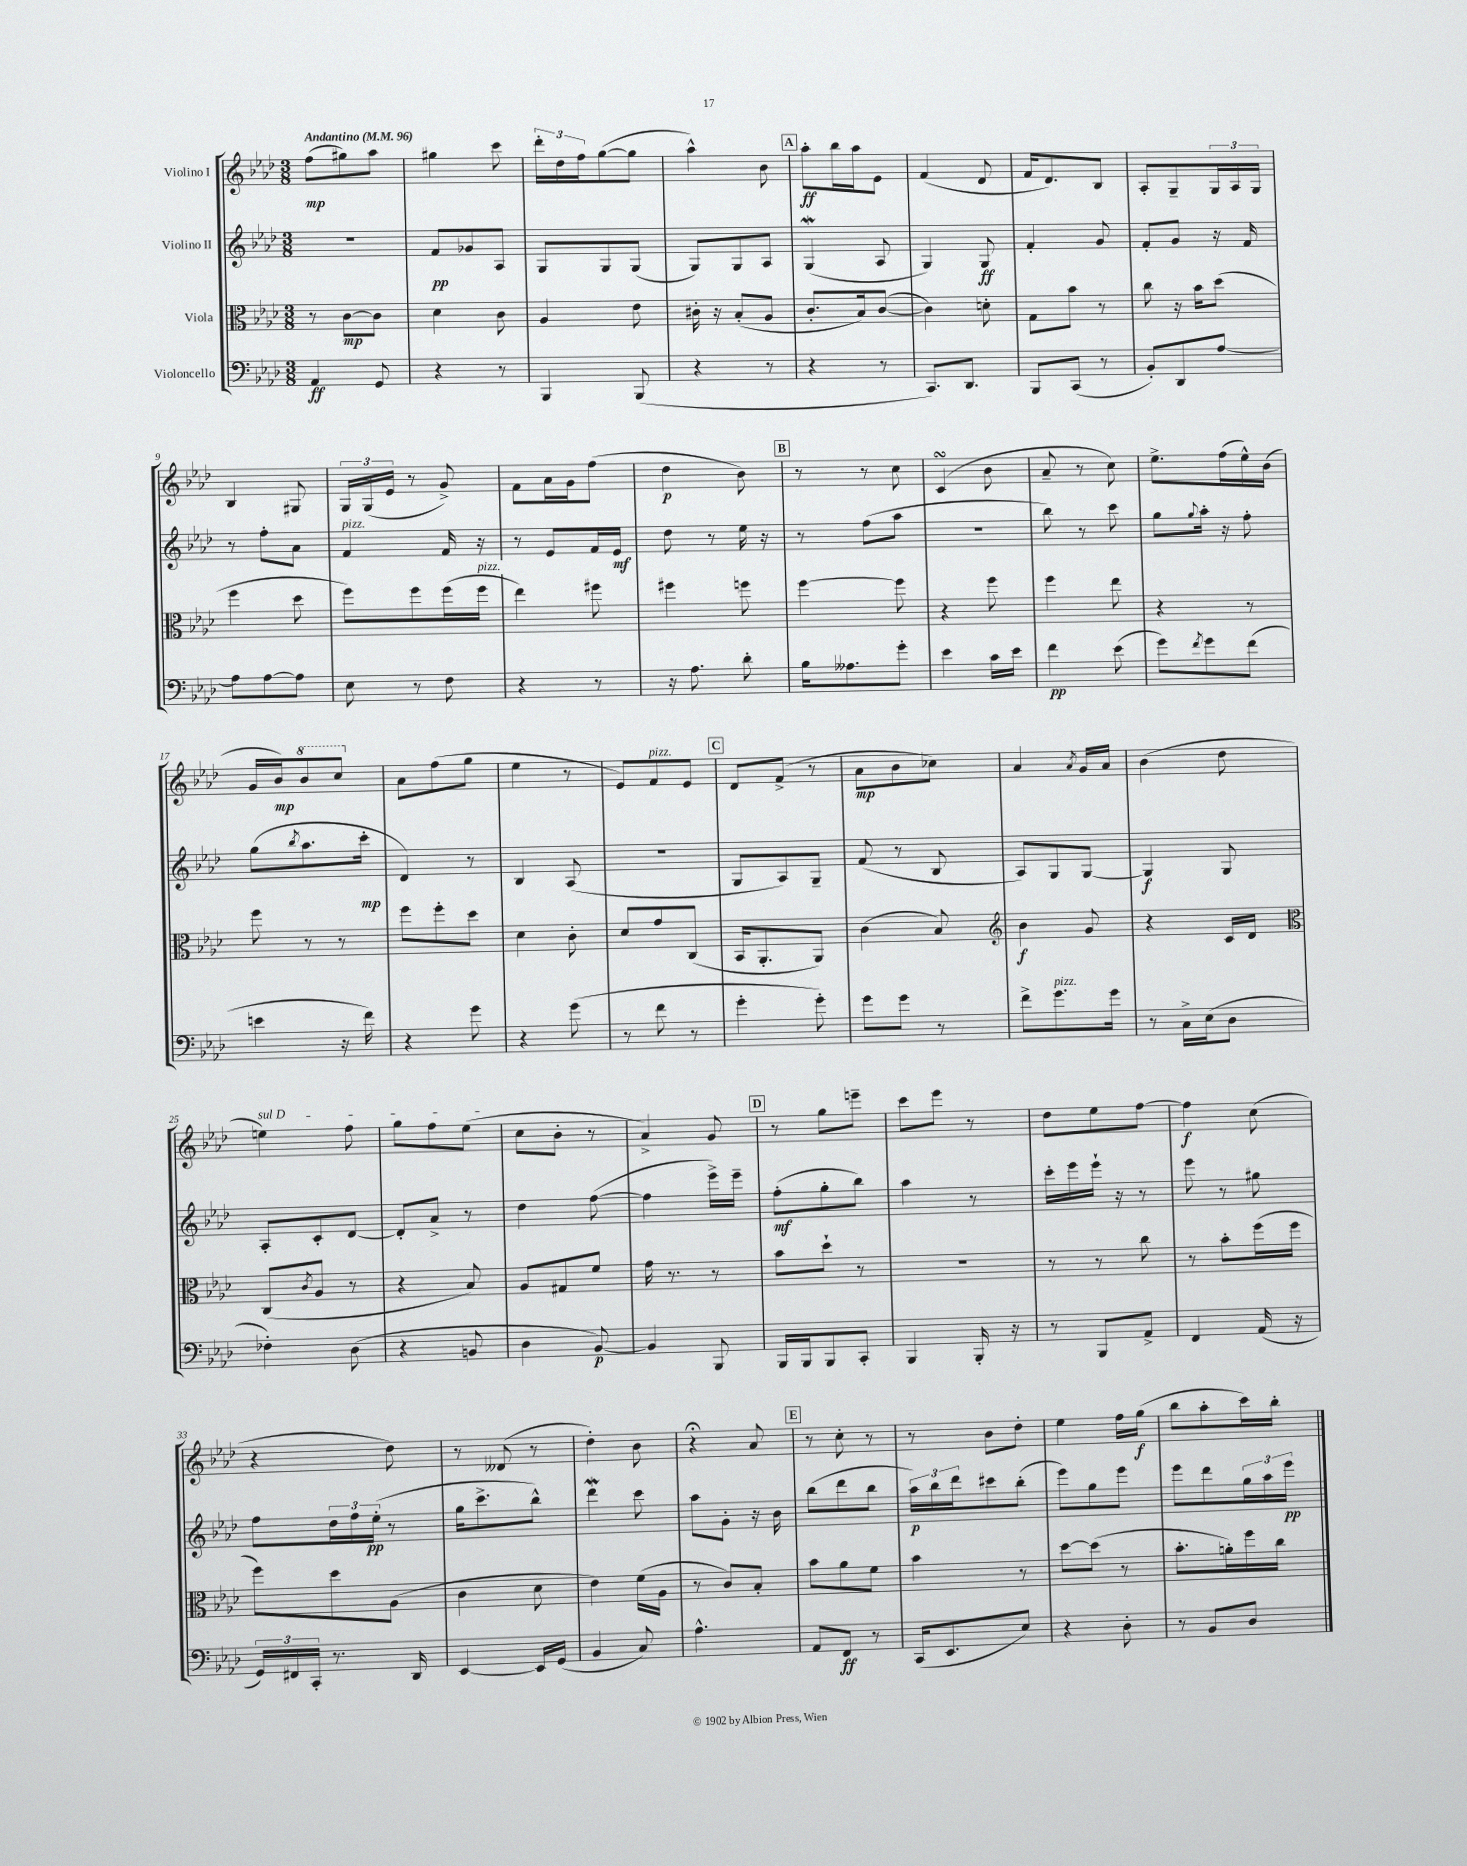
<<
\new StaffGroup <<
\new Staff = "s0" \with { instrumentName = "Violino I" } {
    \clef treble \key aes \major \numericTimeSignature \time 3/8 \tempo "Andantino" 4 = 96
    f''8\mp( gis''8) aes''8 |
    gis''4 c'''8 |
    \tuplet 3/2 { des'''16-. des''16 f''16 } g''8~( g''8 |
    aes''4-^) bes'8 |
    \mark \markup { \box "A" } aes''8-.\ff bes''16 aes''16 ees'8 |
    f'4( des'8 |
    f'16 des'8.) bes8 |
    aes8-. g8-- \tuplet 3/2 { g16 aes16 g16 } |
    bes4 gis8 |
    \tuplet 3/2 { g16 g16( ees'16 } r8 g'8->) |
    f'8 aes'16 g'16 f''8( |
    des''4\p bes'8) |
    \mark \markup { \box "B" } r8 r8 c''8 |
    c'4\turn( bes'8 |
    aes'8-- r8 c''8) |
    ees''8.-> f''16( ees''16-^) bes'16( |
    g'16 bes'16\mp) \ottava #1 bes''8 c'''8 \ottava #0 |
    aes'8 f''8( g''8 |
    ees''4 r8 |
    ees'8) f'8^\markup { \italic "pizz." } ees'8 |
    \mark \markup { \box "C" } des'8 f'8->( r8 |
    aes'8\mp bes'8 ces''8) |
    aes'4 \acciaccatura { aes'8 } g'16 aes'16 |
    bes'4( des''8 |
    \once \override TextSpanner.bound-details.left.text = \markup { \italic "sul D" } e''4\startTextSpan) f''8 |
    g''8 f''8 ees''8\stopTextSpan( |
    c''8 bes'8-. r8 |
    aes'4->) g'8 |
    \mark \markup { \box "D" } r8 g''8 e'''8-- |
    c'''8 ees'''8 r8 |
    des''8 ees''8 f''8~ |
    f''4\f c''8( |
    r4 des''8) |
    r8 deses'8( r8 |
    des''4-.) bes'8 |
    r4\fermata aes'8 |
    \mark \markup { \box "E" } r8 c''8-. r8 |
    r8 bes'8 des''8-. |
    ees''4 f''16 g''16\f( |
    bes''8 aes''8-. c'''16) bes''16-. \bar "|." |
}
\new Staff = "s1" \with { instrumentName = "Violino II" } {
    \clef treble \key aes \major \numericTimeSignature \time 3/8
    R4. |
    f'8\pp ges'8 aes8 |
    g8 g8 g8( |
    g8) g8 aes8 |
    \mark \markup { \box "A" } g4\mordent( aes8 |
    g4) g8\ff |
    f'4-. g'8 |
    f'8-. g'8 r16 f'16 |
    r8 f''8-. aes'8 |
    f'4^\markup { \italic "pizz." } f'16 r16 |
    r8 ees'8 f'16 ees'16\mf |
    des''8 r8 ees''16 r16 |
    \mark \markup { \box "B" } r8 f''8( aes''8 |
    R4. |
    bes''8) r8 c'''8 |
    g''8 \appoggiatura { g''8 } aes''16-. r16 f''8-. |
    g''8( \acciaccatura { bes''8 } aes''8. c'''16-.\mp |
    des'4) r8 |
    bes4 aes8( |
    R4. |
    \mark \markup { \box "C" } g8 aes8) g8-- |
    f'8( r8 bes8 |
    aes8) g8 g8~ |
    g4\f g8 |
    aes8-. c'8-. des'8~ |
    des'8-. aes'8-> r8 |
    des''4 f''8~( |
    f''4 ees'''16->) ees'''16-- |
    \mark \markup { \box "D" } f''8-.\mf( g''8-. bes''8) |
    aes''4 r8 |
    c'''16-. ees'''16 ees'''16-! r16 r8 |
    ees'''8 r8 gis''8 |
    f''8 \tuplet 3/2 { des''16 f''16 ees''16-.\pp( } r8 |
    g''16 c'''8.-> bes''8-^) |
    des'''4\mordent c'''8 |
    aes''8 g'8-. r16 bes'16 |
    \mark \markup { \box "E" } bes''8( des'''8 bes''8 |
    \tuplet 3/2 { aes''16\p) bes''16 des'''16 } cis'''8 bes''8-.( |
    ees'''8) g''8 ees'''8 |
    ees'''8 des'''8 \tuplet 3/2 { g''16 aes''16 ees'''16\pp } \bar "|." |
}
\new Staff = "s2" \with { instrumentName = "Viola" } {
    \clef alto \key aes \major \numericTimeSignature \time 3/8
    r8 c'8~\mp c'8 |
    des'4 c'8 |
    aes4 ees'8 |
    cis'16-. r16 bes8-.( aes8 |
    \mark \markup { \box "A" } c'8.-. bes16) c'8~( |
    c'4) d'8-. |
    g8 bes'8 r8 |
    c''8 r16 bes'16 des''8( |
    f''4 des''8 |
    f''8) f''8 f''16( f''16^\markup { \italic "pizz." } |
    ees''4) fis''8 |
    fis''4 f''8 |
    \mark \markup { \box "B" } f''4~ f''8 |
    r4 f''8 |
    f''4 ees''8 |
    r4 r8 |
    f''8 r8 r8 |
    f''8 f''8-. des''8 |
    des'4 c'8-. |
    des'8 g'8 c8( |
    \mark \markup { \box "C" } bes,16 aes,8.-. aes,8) |
    c'4( bes8) |
    \clef treble bes'4\f g'8 |
    r4 c'16 des'16 |
    \clef alto c8( \acciaccatura { c'8 } aes8 r8 |
    r4 bes8) |
    aes8 gis8 f'8 |
    g'16 r8. r8 |
    \mark \markup { \box "D" } bes'8 des''8-! r8 |
    R4. |
    r8 r8 c''8 |
    r8 bes'8-. f''16( f''16 |
    f''8) des''8 aes8( |
    c'4 des'8 |
    ees'4) f'16( aes16 |
    r8 c'8) bes8-. |
    \mark \markup { \box "E" } bes'8 aes'8 f'8 |
    bes'4 r8 |
    des''8~ des''8( r8 |
    bes'8.-. a'16-.) f''16 c''16 \bar "|." |
}
\new Staff = "s3" \with { instrumentName = "Violoncello" } {
    \clef bass \key aes \major \numericTimeSignature \time 3/8
    aes,4\ff g,8 |
    r4 r8 |
    bes,,4 bes,,8( |
    r4 r8 |
    \mark \markup { \box "A" } r4 r8 |
    c,8.) des,8. |
    bes,,8 c,8( r8 |
    bes,8-.) des,8 aes8~ |
    aes8 aes8~ aes8 |
    ees8 r8 f8 |
    r4 r8 |
    r16 aes8. des'8-. |
    \mark \markup { \box "B" } bes16 aeses8. g'8-. |
    ees'4 c'16 ees'16 |
    f'4\pp ees'8( |
    g'8) \acciaccatura { f'8 } g'8 f'8( |
    e'4 r16 f'16) |
    r4 g'8 |
    r4 g'8( |
    r8 f'8 r8 |
    \mark \markup { \box "C" } g'4-. g'8-.) |
    g'8 g'8 r8 |
    f'8-> g'8.^\markup { \italic "pizz." } g'16 |
    r8 c16-> ees16( des8 |
    fes4-.) des8( |
    r4 b,8 |
    des4 bes,8~\p) |
    bes,4 bes,,8 |
    \mark \markup { \box "D" } bes,,16 bes,,16 bes,,8 c,8-. |
    bes,,4 bes,,16-. r16 |
    r8 bes,,8 aes,8-> |
    f,4 aes,16( r16 |
    \tuplet 3/2 { g,16) fis,16 c,16-. } r8. des,16 |
    ees,4~ ees,16 g,16( |
    bes,4 c8) |
    aes4.-^ |
    \mark \markup { \box "E" } aes,8 f,8\ff r8 |
    c,16( ees,8. ees8) |
    r4 des8-. |
    r8 bes,8 des8 \bar "|." |
}
>>
>>
